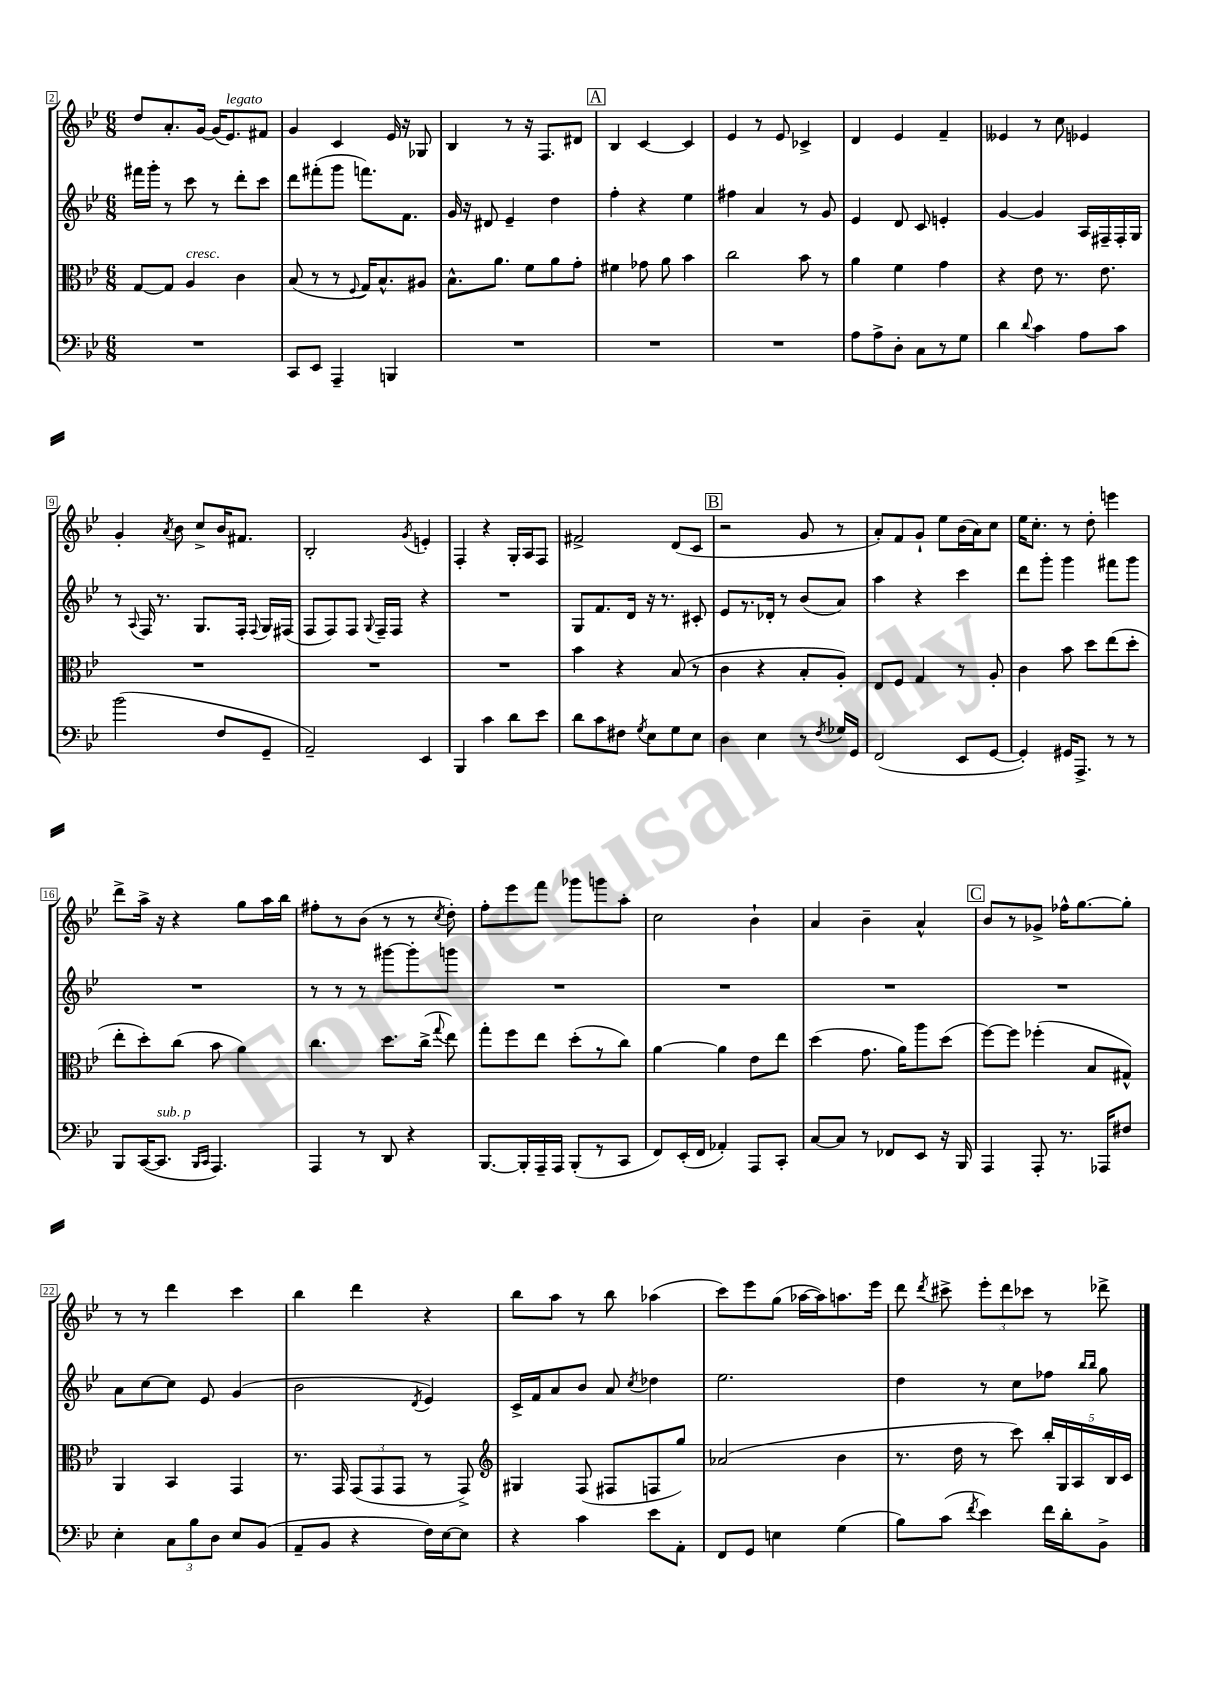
<<
\new StaffGroup <<
\new Staff = "s0" {
    \clef treble \key bes \major \numericTimeSignature \time 6/8
    \autoBeamOff d''8[ a'8.-. g'16]~ g'16[( ees'8.^\markup { \italic "legato" }) fis'8] |
    g'4 c'4 ees'16 r16 ges8 |
    bes4 r8 r16 f8.[ dis'8] |
    \mark \markup { \box "A" } bes4 c'4~ c'4 |
    ees'4 r8 ees'8 ces'4-> |
    d'4 ees'4 f'4-- |
    eeses'4 r8 c''8 ees'4 |
    g'4-. \acciaccatura { a'8 } bes'8 c''8[-> bes'16 fis'8.] |
    bes2-. \acciaccatura { g'8 } e'4-. |
    f4-. r4 g16[-. a16 f8] |
    fis'2-> d'8[( c'8] |
    \mark \markup { \box "B" } r2 g'8 r8 |
    a'8[-.) f'8 g'8]-! ees''8[ bes'16( a'16) c''8] |
    ees''16[ c''8.]-. r8 d''8-. e'''4 |
    d'''8[-> a''16]-> r16 r4 g''8[ a''16 bes''16] |
    fis''8[-. r8 bes'8]( r8 r8 \acciaccatura { c''8 } d''8-.) |
    f''8[-. ees'''8 f'''8] ges'''8[ g'''8 a''8]-. |
    c''2 bes'4-! |
    a'4 bes'4-- a'4-^ |
    \mark \markup { \box "C" } bes'8[ r8 ges'8]-> fes''16[-^ g''8.~ g''8]-. |
    r8 r8 d'''4 c'''4 |
    bes''4 d'''4 r4 |
    bes''8[ a''8] r8 bes''8 aes''4( |
    c'''8[) ees'''8 g''8]( aes''16[~ aes''16) a''8. ees'''16] |
    d'''8 \acciaccatura { d'''8 } cis'''8-> \tuplet 3/2 { ees'''8[-. d'''8 ces'''8] } r8 des'''8-> \bar "|." |
}
\new Staff = "s1" {
    \clef treble \key bes \major \numericTimeSignature \time 6/8
    \autoBeamOff fis'''16[ g'''16]-. r8 c'''8 r8 d'''8[-. c'''8] |
    d'''8[ fis'''8-.( g'''8] f'''8.[) f'8.] |
    g'16 r16 dis'8 ees'4-- d''4 |
    \mark \markup { \box "A" } f''4-. r4 ees''4 |
    fis''4 a'4 r8 g'8 |
    ees'4 d'8 c'8 e'4-. |
    g'4~ g'4 a16[ fis16-- fis16-. g16] |
    r8 \appoggiatura { a8 } f16 r8. g8.[ f16]-. \appoggiatura { f8 } g16[ fis16]( |
    f8[ f8) f8] \appoggiatura { g8 } f16[-- f16] r4 |
    R2. |
    g8[ f'8. d'16] r16 r8. cis'8-. |
    \mark \markup { \box "B" } ees'8[ r8. des'16]-. r8 bes'8[( a'8]) |
    a''4 r4 c'''4 |
    d'''8[ g'''8]-. g'''4 fis'''8[ g'''8] |
    R2. |
    r8 r8 r8 gis'''8[~ gis'''8-. g'''8] |
    R2. |
    R2. |
    R2. |
    \mark \markup { \box "C" } R2. |
    a'8[ c''8~ c''8] ees'8 g'4( |
    bes'2 \acciaccatura { d'8 } ees'4) |
    c'16[-> f'16 a'8 bes'8] a'8 \acciaccatura { c''8 } des''4 |
    ees''2. |
    d''4 r8 c''8[ fes''8] \grace { bes''16[ bes''16] } g''8 \bar "|." |
}
\new Staff = "s2" {
    \clef alto \key bes \major \numericTimeSignature \time 6/8
    \autoBeamOff g8[~ g8] a4^\markup { \italic "cresc." } c'4 |
    bes8( r8 r8 \appoggiatura { f8 } g16[) bes8.-^ ais8] |
    bes8.[-^ a'8.] f'8[ a'8 g'8]-. |
    \mark \markup { \box "A" } fis'4 ges'8 a'8 bes'4 |
    c''2 bes'8 r8 |
    a'4 f'4 g'4 |
    r4 ees'8 r8. ees'8. |
    R2. |
    R2. |
    R2. |
    bes'4 r4 bes8( r8 |
    \mark \markup { \box "B" } c'4 r4 bes8[-. a8]-.) |
    ees8[ f8] g4 r8 a8-. |
    c'4 bes'8 d''8[ ees''8( d''8]-. |
    ees''8[-. d''8-.) c''8]( bes'8 a'4) |
    c''4. d''8.[ c''16]->( \appoggiatura { g''8 } ees''8) |
    g''8[-. f''8 ees''8] d''8[-.( r8 c''8]) |
    a'4~ a'4 ees'8[ ees''8] |
    d''4( g'8. a'16[) a''8 d''8]( |
    \mark \markup { \box "C" } f''8[~) f''8] fes''4-.( bes8[ gis8]-^) |
    a,4 bes,4 g,4 |
    r8. g,16 \tuplet 3/2 { g,8[( g,8 g,8] } r8 g,8->) |
    \clef treble gis4 f8( fis8[ f8 g''8]) |
    aes'2( bes'4 |
    r8. d''16 r8 c'''8) \tuplet 5/4 { bes''16[-. g16 a16 bes16 c'16] } \bar "|." |
}
\new Staff = "s3" {
    \clef bass \key bes \major \numericTimeSignature \time 6/8
    \autoBeamOff R2. |
    c,8[ ees,8] a,,4-- b,,4 |
    R2. |
    \mark \markup { \box "A" } R2. |
    R2. |
    a8[ a8-> d8]-. c8[ r8 g8] |
    d'4 \appoggiatura { d'8 } c'4 a8[ c'8] |
    bes'2( f8[ g,8]-- |
    a,2--) ees,4 |
    bes,,4 c'4 d'8[ ees'8] |
    d'8[ c'8 fis8] \acciaccatura { g8 } ees8[ g8 ees8] |
    \mark \markup { \box "B" } d4 ees4 r8 \acciaccatura { f8 } ges16[ g,16] |
    f,2( ees,8[ g,8]~ |
    g,4-.) gis,16[ a,,8.]-> r8 r8 |
    bes,,8[ c,16~( c,8.]^\markup { \italic "sub. p" } \grace { bes,,16[ c,16] } a,,4.) |
    a,,4 r8 d,8 r4 |
    bes,,8.[~ bes,,16-. a,,16-- a,,16] bes,,8[-.( r8 c,8] |
    f,8[) ees,16-.( f,16] aes,4-.) a,,8[ c,8]-. |
    c8[~ c8] r8 fes,8[ ees,8] r16 bes,,16 |
    \mark \markup { \box "C" } a,,4 a,,8-. r8. aes,,16[ fis8] |
    ees4-. \tuplet 3/2 { c8[ bes8 d8] } ees8[ bes,8]( |
    a,8[-- bes,8] r4 f16[) ees16~ ees8] |
    r4 c'4 ees'8[ a,8]-. |
    f,8[ g,8] e4 g4( |
    bes8[) c'8]( \acciaccatura { f'8 } ees'4) f'16[ d'16-. bes,8]-> \bar "|." |
}
>>
>>
\layout { \context { \Score currentBarNumber = #2 \override BarNumber.stencil = #(make-stencil-boxer 0.1 0.3 ly:text-interface::print) } }
